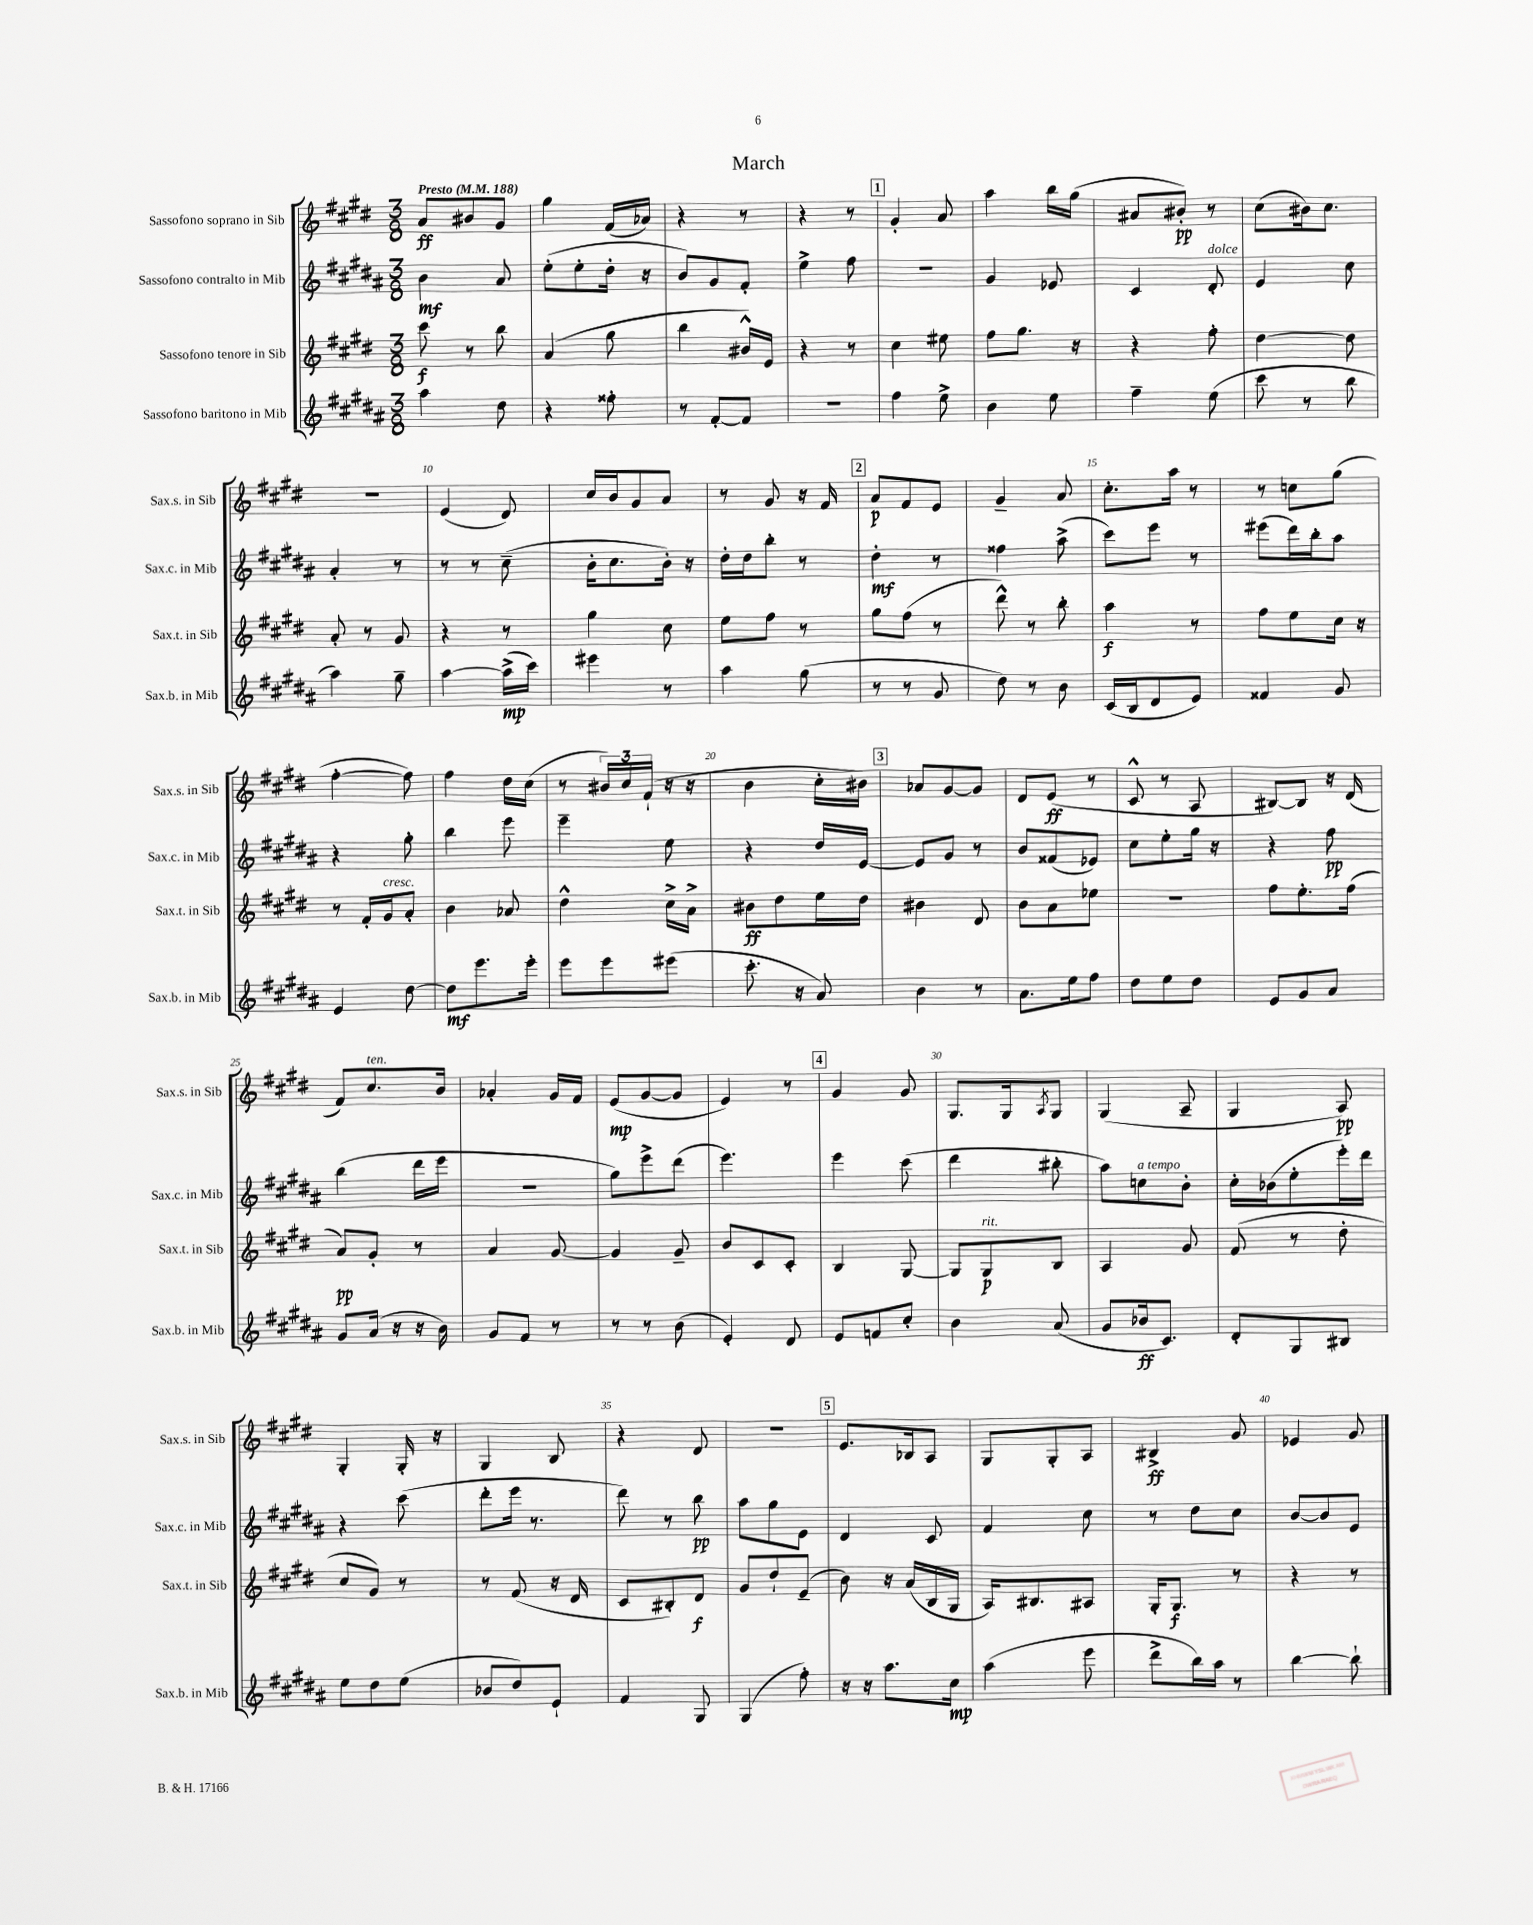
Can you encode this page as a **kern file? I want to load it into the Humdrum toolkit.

**kern	**dynam	**kern	**dynam	**kern	**dynam	**kern	**dynam
*part4	*part4	*part3	*part3	*part2	*part2	*part1	*part1
*staff4	*staff4	*staff3	*staff3	*staff2	*staff2	*staff1	*staff1
*I"Sassofono baritono in Mib	*	*I"Sassofono tenore in Sib	*	*I"Sassofono contralto in Mib	*	*I"Sassofono soprano in Sib	*
*I'Sax.b. in Mib	*	*I'Sax.t. in Sib	*	*I'Sax.c. in Mib	*	*I'Sax.s. in Sib	*
*clefG2	*	*clefG2	*	*clefG2	*	*clefG2	*
*k[f#c#g#d#a#]	*	*k[f#c#g#d#]	*	*k[f#c#g#d#a#]	*	*k[f#c#g#d#]	*
*M3/8	*	*M3/8	*	*M3/8	*	*M3/8	*
*MM188	*	*MM188	*	*MM188	*	*MM188	*
=1	=1	=1	=1	=1	=1	=1	=1
!	!	!	!	!	!	!LO:TX:a:B:t=Presto	!
4aa#\	.	8ccc#\	f	4b\	mf	8a/L	ff
.	.	8r	.	.	.	8b#X/	.
8dd#\	.	8bb\	.	8a#/	.	8g#/J	.
=2	=2	=2	=2	=2	=2	=2	=2
4r	.	(4a/	.	(8ee'\L	.	4gg#\	.
.	.	.	.	8ee'\	.	.	.
8ff##X'\	.	8gg#\	.	16dd#'\Jk	.	(16f#/LL	.
.	.	.	.	16r	.	16a-X/JJ)	.
=3	=3	=3	=3	=3	=3	=3	=3
8r	.	4bb\	.	8b/L)	.	4r	.
[8f#'/L	.	.	.	8g#/	.	.	.
8f#/J]	.	16b#X^^/LL)	.	8f#'/J	.	8r	.
.	.	16e/JJ	.	.	.	.	.
=4	=4	=4	=4	=4	=4	=4	=4
4.r	.	4r	.	4ee^\	.	4r	.
.	.	8r	.	8ff#\	.	8r	.
!!LO:REH:place=s1:t=1
=5	=5	=5	=5	=5	=5	=5	=5
4ff#\	.	4cc#\	.	4.r	.	4g#'/	.
8ee^\	.	8ee#X\	.	.	.	8a/	.
=6	=6	=6	=6	=6	=6	=6	=6
4b\	.	8ff#\L	.	4g#/	.	4aa\	.
.	.	8.gg#\J	.	.	.	.	.
8ee\	.	.	.	8e-X/	.	16bb\LL	.
.	.	16r	.	.	.	(16gg#\JJ	.
=7	=7	=7	=7	=7	=7	=7	=7
4ff#~\	.	4r	.	4c#/	.	8a#X/L	.
.	.	.	.	.	.	8b#X'/J)	pp
!	!	!	!	!LO:TX:a:i:t=dolce	!	!	!
(8ee\	.	8ff#'\	.	8d#'/	.	8r	.
=8	=8	=8	=8	=8	=8	=8	=8
8ccc#\	.	[4dd#\	.	4e/	.	(8cc#\L	.
8r	.	.	.	.	.	16b#X\k)	.
.	.	.	.	.	.	8.cc#\J	.
8bb\	.	8dd#\]	.	8cc#\	.	.	.
!!LO:LB:g=z
=9	=9	=9	=9	=9	=9	=9	=9
4aa#\)	.	8a'/	.	4a#'/	.	4.r	.
.	.	8r	.	.	.	.	.
8gg#~\	.	8g#/	.	8r	.	.	.
=10	=10	=10	=10	=10	=10	=10	=10
[4aa#\	.	4r	.	8r	.	(4e/	.
.	.	.	.	8r	.	.	.
(16aa#^\LL]	mp	8r	.	(8cc#~\	.	8d#/)	.
16ccc#\JJ)	.	.	.	.	.	.	.
=11	=11	=11	=11	=11	=11	=11	=11
4eee#X\	.	4gg#\	.	16b'\KL	.	16cc#/LL	.
.	.	.	.	8.cc#\	.	16b/J	.
.	.	.	.	.	.	8g#/	.
8r	.	8cc#\	.	16b'\Jk)	.	8a/J	.
.	.	.	.	16r	.	.	.
=12	=12	=12	=12	=12	=12	=12	=12
4aa#\	.	8ee\L	.	16dd#'\LL	.	8r	.
.	.	.	.	16dd#\J	.	.	.
.	.	8ff#\J	.	8bb'\J	.	8g#/	.
(8gg#\	.	8r	.	8r	.	16r	.
.	.	.	.	.	.	16f#/	.
!!LO:REH:place=s1:t=2
=13	=13	=13	=13	=13	=13	=13	=13
8r	.	8gg#\L	.	4dd#'\	mf	8a/L	p
8r	.	(8ff#\J	.	.	.	8f#/	.
8g#/	.	8r	.	8r	.	8e/J	.
=14	=14	=14	=14	=14	=14	=14	=14
8dd#\)	.	8ddd#^^\)	.	4ff##X\	.	4g#~/	.
8r	.	8r	.	.	.	.	.
8b\	.	8bb'\	.	(8aa#^\	.	8a/	.
=15	=15	=15	=15	=15	=15	=15	=15
(16c#/LL	.	4aa\	f	8ccc#\L)	.	8.cc#'\L	.
16B/J	.	.	.	.	.	.	.
8d#/	.	.	.	8eee\J	.	.	.
.	.	.	.	.	.	16aa\Jk	.
8e/J)	.	8r	.	8r	.	8r	.
=16	=16	=16	=16	=16	=16	=16	=16
4f##X/	.	8ff#\L	.	(8eee#X\L	.	8r	.
.	.	8ee\	.	16ddd#\L)	.	8ccn\L	.
.	.	.	.	16bb'\J	.	.	.
8g#/	.	16cc#\Jk	.	8aa#\J	.	(8gg#\J	.
.	.	16r	.	.	.	.	.
!!LO:LB:g=z
=17	=17	=17	=17	=17	=17	=17	=17
4e/	.	8r	.	4r	.	[4ff#'\	.
.	.	16f#'/LL	.	.	.	.	.
!	!	!LO:TX:a:i:t=cresc.	!	!	!	!	!
.	.	16g#/J	.	.	.	.	.
[8dd#\	.	8a'/J	.	8gg#'\	.	8ff#\])	.
=18	=18	=18	=18	=18	=18	=18	=18
8dd#\L]	mf	4b\	.	4bb\	.	4ff#\	.
8.eee\	.	.	.	.	.	.	.
.	.	8a-X/	.	8eee\	.	16dd#\LL	.
16eee'\Jk	.	.	.	.	.	(16cc#\JJ	.
=19	=19	=19	=19	=19	=19	=19	=19
8eee\L	.	4dd#^^\	.	4eee~\	.	8r	.
8eee\	.	.	.	.	.	24b#X/LL)	.
.	.	.	.	.	.	24cc#/	.
.	.	.	.	.	.	(24f#`/JJ	.
(8eee#X\J	.	16cc#^\LL	.	8ee\	.	16r	.
.	.	16a^\JJ	.	.	.	16r	.
=20	=20	=20	=20	=20	=20	=20	=20
8.ccc#'\	.	8b#X\L	ff	4r	.	4b\	.
.	.	8dd#\	.	.	.	.	.
16r	.	.	.	.	.	.	.
8a#/)	.	16ee\L	.	16dd#/LL	.	16cc#'\LL	.
.	.	16dd#\JJ	.	[16e/JJ	.	16b#X\JJ)	.
!!LO:REH:place=s1:t=3
=21	=21	=21	=21	=21	=21	=21	=21
4b\	.	4b#X\	.	8e/L]	.	8a-X/L	.
.	.	.	.	8g#/J	.	[8g#/	.
8r	.	8d#/	.	8r	.	8g#/J]	.
=22	=22	=22	=22	=22	=22	=22	=22
8.a#\L	.	8b\L	.	8b/L	.	8d#/L	.
.	.	8a\	.	(8f##X/	.	(8e/J	ff
16ee\k	.	.	.	.	.	.	.
8ff#\J	.	8ee-X\J	.	8e-X/J)	.	8r	.
=23	=23	=23	=23	=23	=23	=23	=23
8dd#\L	.	4.r	.	8cc#\L	.	8c#^^/	.
8ee\	.	.	.	8ee'\	.	8r	.
8dd#\J	.	.	.	16gg#\Jk	.	8A/	.
.	.	.	.	16r	.	.	.
=24	=24	=24	=24	=24	=24	=24	=24
8e/L	.	8ff#\L	.	4r	.	[8B#X/L)	.
8g#/	.	8.ee'\	.	.	.	8B#/J]	.
8a#/J	.	.	.	8ff#\	pp	16r	.
.	.	(16ff#\Jk	.	.	.	(16d#/	.
!!LO:LB:g=z
=25	=25	=25	=25	=25	=25	=25	=25
8g#/L	.	8a/L)	pp	(4bb\	.	8f#/L)	.
!	!	!	!	!	!	!LO:TX:a:i:t=ten.	!
(16a#/Jk	.	8g#'/J	.	.	.	8.cc#/	.
16r	.	.	.	.	.	.	.
16r	.	8r	.	16ddd#\LL	.	.	.
16b\)	.	.	.	16eee\JJ	.	16b/Jk	.
=26	=26	=26	=26	=26	=26	=26	=26
8g#/L	.	4a/	.	4.r	.	4a-X'/	.
8f#/J	.	.	.	.	.	.	.
8r	.	[8g#/	.	.	.	16g#/LL	.
.	.	.	.	.	.	16f#/JJ	.
=27	=27	=27	=27	=27	=27	=27	=27
8r	.	4g#/]	.	8gg#\L)	.	(8e/L	mp
8r	.	.	.	8eee^\	.	[8g#/	.
(8b\	.	8g#~/	.	(8ddd#\J	.	8g#/J]	.
=28	=28	=28	=28	=28	=28	=28	=28
4e'/)	.	8b/L	.	4.eee\)	.	4e/)	.
.	.	8c#/	.	.	.	.	.
8d#/	.	8c#'/J	.	.	.	8r	.
!!LO:REH:place=s1:t=4
=29	=29	=29	=29	=29	=29	=29	=29
8e/L	.	4B/	.	4eee\	.	4g#/	.
8fn/	.	.	.	.	.	.	.
8cc#'/J	.	[8G#/	.	(8ccc#\	.	8g#/	.
=30	=30	=30	=30	=30	=30	=30	=30
4b\	.	8G#/L]	.	4ddd#\	.	8.G#/L	.
!	!	!LO:TX:a:i:t=rit.	!	!	!	!	!
.	.	8G#/	p	.	.	.	.
.	.	.	.	.	.	16G#/k	.
.	.	.	.	.	.	8qA/	.
(8a#/	.	8B/J	.	8bb#X'\	.	8G#/J	.
=31	=31	=31	=31	=31	=31	=31	=31
8g#/L	.	4A/	.	8aa#\L)	.	(4G#/	.
!	!	!	!	!LO:TX:a:i:t=a tempo	!	!	!
16b-X/k	ff	.	.	8ccn\	.	.	.
8.c#/J)	.	.	.	.	.	.	.
.	.	8g#/	.	8b'\J	.	8A~/	.
=32	=32	=32	=32	=32	=32	=32	=32
8d#'/L	.	(8f#/	.	16cc#'\LL	.	4G#/	.
.	.	.	.	(16b-X\J	.	.	.
8G#/	.	8r	.	8ee'\	.	.	.
8B#X/J	.	8dd#'\	.	16eee'\L)	.	8A/)	pp
.	.	.	.	16ddd#\JJ	.	.	.
!!LO:LB:g=z
=33	=33	=33	=33	=33	=33	=33	=33
8ee\L	.	8cc#/L	.	4r	.	4G#'/	.
8dd#\	.	8g#/J)	.	.	.	.	.
(8ee\J	.	8r	.	(8ccc#\	.	16G#'/	.
.	.	.	.	.	.	16r	.
=34	=34	=34	=34	=34	=34	=34	=34
8b-X/L	.	8r	.	8ddd#'\L	.	4G#/	.
8dd#/)	.	(8f#/	.	16eee\Jk	.	.	.
.	.	.	.	8.r	.	.	.
8e`/J	.	16r	.	.	.	8B/	.
.	.	16d#/	.	.	.	.	.
=35	=35	=35	=35	=35	=35	=35	=35
4f#/	.	8c#/L	.	8ddd#\)	.	4r	.
.	.	8B#X'/)	.	8r	.	.	.
8G#/	.	8d#/J	f	8bb\	pp	8d#/	.
=36	=36	=36	=36	=36	=36	=36	=36
(4G#/	.	8g#/L	.	8aa#\L	.	4.r	.
.	.	8dd#`/	.	8gg#\	.	.	.
8ff#'\)	.	(8e~/J	.	8e\J	.	.	.
!!LO:REH:place=s1:t=5
=37	=37	=37	=37	=37	=37	=37	=37
16r	.	8b\)	.	4d#/	.	8.e/L	.
16r	.	.	.	.	.	.	.
8.aa#\L	.	16r	.	.	.	.	.
.	.	(16a/LL	.	.	.	16B-X/k	.
.	.	16B/	.	8c#/	.	8A/J	.
16cc#\Jk	mp	16G#/JJ	.	.	.	.	.
=38	=38	=38	=38	=38	=38	=38	=38
(4aa#\	.	16A/KL)	.	4f#/	.	8G#/L	.
.	.	8.B#X/	.	.	.	.	.
.	.	.	.	.	.	8G#'/	.
8eee\	.	8A#X/J	.	8cc#\	.	8A/J	.
=39	=39	=39	=39	=39	=39	=39	=39
8ddd#^\L	.	16G#'/KL	.	8r	.	4B#X^/	ff
.	.	8.G#/J	f	.	.	.	.
16bb\L)	.	.	.	8dd#\L	.	.	.
16aa#\JJ	.	.	.	.	.	.	.
8r	.	8r	.	8cc#\J	.	8g#/	.
=40	=40	=40	=40	=40	=40	=40	=40
[4bb\	.	4r	.	[8b/L	.	4e-X/	.
.	.	.	.	8b/]	.	.	.
8bb`\]	.	8r	.	8e/J	.	8g#/	.
==	==	==	==	==	==	==	==
*-	*-	*-	*-	*-	*-	*-	*-
